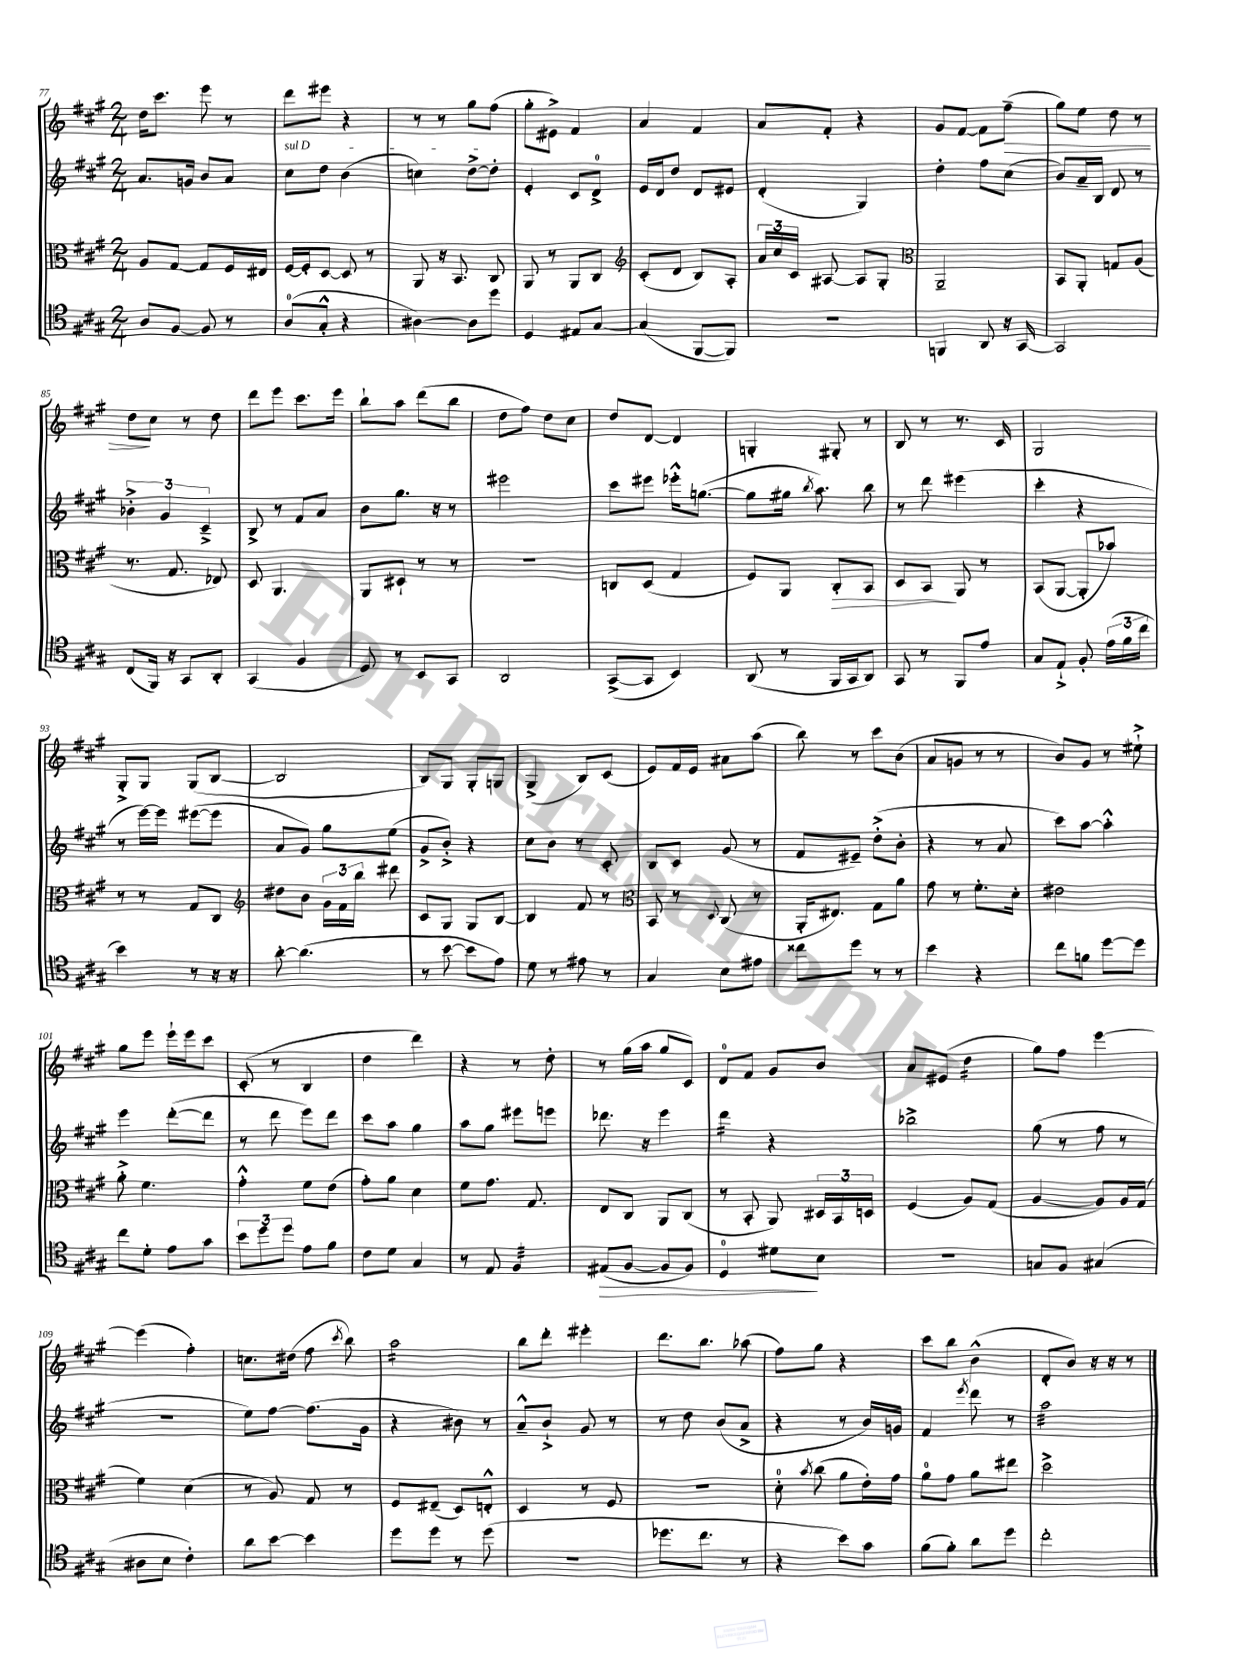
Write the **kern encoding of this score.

**kern	**dynam	**kern	**dynam	**kern	**kern	**dynam
*part4	*part4	*part3	*part3	*part2	*part1	*part1
*staff4	*staff4	*staff3	*staff3	*staff2	*staff1	*staff1
*clefC4	*	*clefC3	*	*clefG2	*clefG2	*
*k[f#c#g#]	*	*k[f#c#g#]	*	*k[f#c#g#]	*k[f#c#g#]	*
*M2/4	*	*M2/4	*	*M2/4	*M2/4	*
=77	=77	=77	=77	=77	=77	=77
8A/L	.	8A/L	.	8.a/L	16dd\KL	.
.	.	.	.	.	8.ccc#\J	.
[8F#/J	.	[8G#/J	.	.	.	.
.	.	.	.	16gn/Jk	.	.
8F#/]	.	8G#/L]	.	8b/L	8eee\	.
8r	.	16F#/L	.	8a/J	8r	.
.	.	16E#X/JJ	.	.	.	.
=78	=78	=78	=78	=78	=78	=78
!	!	!	!	!LO:TX:a:i:t=sul D	!	!
(8A/L	.	[16F#/LL	.	8cc#\L	8ddd\L	.
.	.	16F#'/J]	.	.	.	.
8G#'^^/J	.	[8D/J	.	8dd\J	8eee#X\J	.
4r	.	8D/]	.	(4b\	4r	.
.	.	8r	.	.	.	.
=79	=79	=79	=79	=79	=79	=79
[4A#X\)	.	8AA/	.	4ccn\)	8r	.
.	.	16r	.	.	8r	.
.	.	8.BB/	.	.	.	.
8A#\L]	.	.	.	[8dd^\L	8gg#\L	.
8dd\J	.	8C#/	.	8dd'\J]	(8ff#\J	.
=80	=80	=80	=80	=80	=80	=80
4D/	.	8AA/	.	4e'/	8gg#'\L	.
.	.	8r	.	.	8e#X^\J)	.
8E#X/L	.	8AA/L	.	8c#/L	4f#/	.
[8G#/J	.	8C#/J	.	8d^/J	.	.
=81	=81	=81	=81	=81	=81	=81
*	*	*clefG2	*	*	*	*
(4G#/]	.	(8c#'/L	.	16e/LL	4a/	.
.	.	.	.	16d/J	.	.
.	.	8d/J	.	8dd/J	.	.
[8FF#/L	.	8B/L)	.	8d/L	4f#/	.
8FF#/J])	.	8A'/J	.	8e#X/J	.	.
=82	=82	=82	=82	=82	=82	=82
2r	.	24a/LL	.	(4d'/	8a/L	.
.	.	24cc#/	.	.	.	.
.	.	24c#/JJ	.	.	.	.
.	.	[8A#X/	.	.	8f#'/J	.
.	.	8A#/L]	.	4G#/)	4r	.
.	.	8G#'/J	.	.	.	.
=83	=83	=83	=83	=83	=83	=83
*	*	*clefC3	*	*	*	*
4FFn/	.	2AA~/	.	4dd'\	8g#/L	.
.	.	.	.	.	[8f#/J	.
8AA/	.	.	.	8ff#\L	8f#\L]	.
!	!	!	!	!	!	!LO:HP:b
16r	.	.	.	(8cc#\J	(8ff#~\J	>
[16GG#/	.	.	.	.	.	.
=84	=84	=84	=84	=84	=84	=84
2GG#/]	.	8BB/L	.	8b/L)	8gg#\L)	.
.	.	8AA'/J	.	16a~/L	8ee\J	.
.	.	.	.	16B/JJ	.	.
.	.	8Gn/L	.	8d/	8dd\	.
.	.	(8A/J	.	8r	8r	.
!!LO:LB:g=z
=85	=85	=85	=85	=85	=85	=85
(8C#/L	.	8.r	.	6b-X'^\	8dd\L	.
16FF#/Jk)	.	.	.	.	8cc#\J	]
.	.	.	.	6g#/	.	.
16r	.	8.G#/	.	.	.	.
8GG#/L	.	.	.	.	8r	.
.	.	.	.	6c#~^/	.	.
8AA'/J	.	8E-X/)	.	.	8dd\	.
=86	=86	=86	=86	=86	=86	=86
(4GG#/	.	8D/	.	8B^/	8ddd\L	.
.	.	4.AA/	.	8r	8eee\J	.
4F#/	.	.	.	8f#/L	8.ccc#\L	.
.	.	.	.	8a/J	.	.
.	.	.	.	.	16eee\Jk	.
=87	=87	=87	=87	=87	=87	=87
8D/)	.	8AA/L	.	8b\L	8bb`\L	.
8r	.	8D#X`/J	.	8.gg#\J	8aa\J	.
8BB/L	.	8r	.	.	(8ddd\L	.
.	.	.	.	16r	.	.
8GG#/J	.	8r	.	8r	8bb\J	.
=88	=88	=88	=88	=88	=88	=88
2AA/	.	2r	.	2eee#X\	8dd\L	.
.	.	.	.	.	8ff#\J)	.
.	.	.	.	.	8dd\L	.
.	.	.	.	.	8cc#\J	.
=89	=89	=89	=89	=89	=89	=89
([8GG#^/L	.	8Cn/L	.	8ccc#\L	8dd/L	.
8GG#/J]	.	(8D/J	.	8eee#X\J	[8d/J	.
4BB/)	.	4G#/	.	16eee-X'^^\KL	4d/]	.
.	.	.	.	([8.ggn\J	.	.
=90	=90	=90	=90	=90	=90	=90
(8AA/	.	8F#/L)	.	8gg\L]	4Gn'/	.
8r	.	8AA/J	.	16gg#X\Jk	.	.
.	.	.	.	8qbb/	.	.
.	.	.	.	8.aa\)	.	.
!	!	!	!LO:HP:b	!	!	!
16FF#/LL	.	8C#'/L	>	.	8G#X'/	.
16GG#/J	.	.	.	.	.	.
8AA/J)	.	8BB/J	.	8bb\	8r	.
=91	=91	=91	=91	=91	=91	=91
8GG#/	.	8D/L	.	8r	8B/	.
8r	.	8BB/J	.	8ddd\	8r	.
8FF#/L	.	8AA/	]	(4eee#X\	8.r	.
8e/J	.	8r	.	.	.	.
.	.	.	.	.	16c#/	.
=92	=92	=92	=92	=92	=92	=92
8G#/L	.	(8BB/L	.	4ccc#'\	2G#/	.
8E`^/J	.	[8AA/J	.	.	.	.
8F#'/	.	8AA'/L]	.	4r	.	.
(24e\LL	.	8b-X/J)	.	.	.	.
24f#\	.	.	.	.	.	.
24cc#\JJ	.	.	.	.	.	.
!!LO:LB:g=z
=93	=93	=93	=93	=93	=93	=93
4b\)	.	8r	.	8r	8G#'^/L	.
.	.	8r	.	[16eee\LL)	8G#/J	.
.	.	.	.	16eee\JJ]	.	.
8r	.	8G#/L	.	([8eee#X\L	(8G#/L	.
16r	.	8C#/J	.	8eee#\J]	[8B/J	.
16r	.	.	.	.	.	.
=94	=94	=94	=94	=94	=94	=94
*	*	*clefG2	*	*	*	*
[8a'\	.	8dd#X\L	.	8a/L	2B/]	.
(4.a\]	.	8b\J	.	8g#/J)	.	.
.	.	24g#\LL	.	8gg#\L	.	.
.	.	24f#\	.	.	.	.
.	.	24bb\JJ	.	.	.	.
.	.	8ddd#X\	.	(8ee\J	.	.
=95	=95	=95	=95	=95	=95	=95
8r	.	8c#/L	.	8g#^/L	8B/L)	.
[8b\	.	8G#/J	.	8b'^/J)	8G#/J	.
8b\L]	.	8G#/L	.	4r	8G#'/L	.
8e\J)	.	[8B/J	.	.	8Gn/J	.
=96	=96	=96	=96	=96	=96	=96
8d\	.	4B/]	.	8cc#\L	(4G#^/	.
8r	.	.	.	8b\J	.	.
8e#X\	.	8f#/	.	8r	8B/L)	.
8r	.	8r	.	8c#'/	(8c#/J	.
=97	=97	=97	=97	=97	=97	=97
*	*	*clefC3	*	*	*	*
4G#/	.	8BB/	.	8B/L	8e/L)	.
.	.	8r	.	8c#/J	16f#/L	.
.	.	.	.	.	16e/JJ	.
.	.	8qqD/	.	.	.	.
8B\L	.	(8C#/	.	(8g#/	8a#X\L	.
8e#X\J	.	8r	.	8r	(8aa\J	.
=98	=98	=98	=98	=98	=98	=98
8cc##X\L	.	16AA'/KL	.	8f#/L	8bb\)	.
.	.	8.E#X/J)	.	.	.	.
8dd\J	.	.	.	8e#X~/J)	8r	.
8r	.	8G#\L	.	(8dd'^\L	8ccc#\L	.
8r	.	8a\J	.	8b'\J	(8b\J	.
=99	=99	=99	=99	=99	=99	=99
4b\	.	8g#\	.	4r	8a/L	.
.	.	8r	.	.	8gn/J	.
4r	.	8.f#'\L	.	8r	8r	.
.	.	.	.	8a/	8r	.
.	.	16d'\Jk	.	.	.	.
=100	=100	=100	=100	=100	=100	=100
8cc#\L	.	2e#X\	.	8ccc#\L)	8b/L)	.
8fn\J	.	.	.	[8aa\J	8g#/J	.
[8dd\L	.	.	.	4aa'^^\]	8r	.
8dd\J]	.	.	.	.	8ee#X`^\	.
!!LO:LB:g=z
=101	=101	=101	=101	=101	=101	=101
8cc#\L	.	8a'^\	.	4eee\	8gg#\L	.
8d'\J	.	4.f#\	.	.	8eee\J	.
8e\L	.	.	.	([8ddd'\L	16eee`\LL	.
.	.	.	.	.	16eee\J	.
8g#\J	.	.	.	8ddd\J]	8ccc#\J	.
=102	=102	=102	=102	=102	=102	=102
12b\L	.	4g#'^^\	.	8r	(8c#'/	.
12dd\	.	.	.	.	.	.
.	.	.	.	8ddd\	8r	.
12dd\J	.	.	.	.	.	.
8e\L	.	8f#\L	.	8eee\L)	4B/	.
8f#\J	.	(8e\J	.	8ddd\J	.	.
=103	=103	=103	=103	=103	=103	=103
8c#\L	.	8g#'\L)	.	8ccc#\L	4dd\	.
8d\J	.	8a\J	.	8aa\J	.	.
4G#/	.	4d\	.	4gg#\	4ddd\)	.
=104	=104	=104	=104	=104	=104	=104
8r	.	8f#\L	.	8aa\L	4r	.
8E/	.	8.g#\J	.	8gg#\J	.	.
*tremolo	*	*	*	*	*	*
32F#/LLL	.	.	.	8eee#X\L	8r	.
32F#/	.	.	.	.	.	.
32F#/	.	8.G#/	.	.	.	.
32F#/	.	.	.	.	.	.
32F#/	.	.	.	8eeen\J	8dd'\	.
32F#/	.	.	.	.	.	.
32F#/	.	.	.	.	.	.
32F#/JJJ	.	.	.	.	.	.
*Xtremolo	*	*	*	*	*	*
=105	=105	=105	=105	=105	=105	=105
!	!LO:HP:b	!	!	!	!	!
(8E#X/L	>	8E/L	.	8.ddd-X\	8r	.
[8F#/J	.	8C#/J	.	.	(16gg#\LL	.
.	.	.	.	16r	16aa\JJ	.
8F#/L]	.	8AA/L	.	4eee\	8gg#/L	.
8F#/J)	.	(8C#/J	.	.	8c#/J)	.
=106	=106	=106	=106	=106	=106	=106
*	*	*	*	*tremolo	*	*
4D/	.	8r	.	16ddd\LL	8d/L	.
.	.	.	.	16ddd\	.	.
.	.	8BB'/	.	16ddd\	8f#/J	.
.	.	.	.	16ddd\JJ	.	.
*	*	*	*	*Xtremolo	*	*
8d#X\L	.	8AA/)	.	4r	8g#/L	.
8B\J	]	24D#X/LL	.	.	8b/J	.
.	.	24BB/	.	.	.	.
.	.	24Dn/JJ	.	.	.	.
=107	=107	=107	=107	=107	=107	=107
2r	.	(4F#/	.	2bb-X^\	8a/L	.
.	.	.	.	.	(8e#X/J	.
*	*	*	*	*	*tremolo	*
.	.	8A/L)	.	.	16dd\LL	.
.	.	.	.	.	16dd\	.
.	.	(8G#/J	.	.	16dd\	.
.	.	.	.	.	16dd\JJ	.
*	*	*	*	*	*Xtremolo	*
=108	=108	=108	=108	=108	=108	=108
8Gn/L	.	[4A/	.	(8gg#\	8gg#\L)	.
8F#/J	.	.	.	8r	8ff#\J	.
(4G#X/	.	8A/L])	.	8ff#\	[4eee\	.
.	.	16A/L	.	8r	.	.
.	.	(16G#/JJ	.	.	.	.
!!LO:LB:g=z
=109	=109	=109	=109	=109	=109	=109
8A#X\L	.	4f#\)	.	2r	(4eee\]	.
8B\J	.	.	.	.	.	.
4c#'\)	.	(4d\	.	.	4ff#'\)	.
=110	=110	=110	=110	=110	=110	=110
8a\L	.	8r	.	8ee\L)	8.ccn\L	.
[8b\J	.	8A/)	.	[8ff#\J	.	.
.	.	.	.	.	(16dd#X\Jk	.
4b\]	.	8G#/	.	(8.ff#\L]	8ff#\	.
.	.	.	.	.	8qccc#/	.
.	.	8r	.	.	8bb\)	.
.	.	.	.	16g#\Jk	.	.
=111	=111	=111	=111	=111	=111	=111
*	*	*	*	*	*tremolo	*
8dd\L	.	8F#/L	.	4r	16aa\LL	.
.	.	.	.	.	16aa\	.
8dd\J	.	(8E#X~/J	.	.	16aa\	.
.	.	.	.	.	16aa\	.
8r	.	8D/L)	.	8b#X\)	16aa\	.
.	.	.	.	.	16aa\	.
(8dd\	.	8En'^^/J	.	8r	16aa\	.
.	.	.	.	.	16aa\JJ	.
*	*	*	*	*	*Xtremolo	*
=112	=112	=112	=112	=112	=112	=112
2r	.	4D/	.	8a~^^/L	8bb\L	.
.	.	.	.	8b`^/J	8ddd'\J	.
.	.	8r	.	8g#/	4eee#X'\	.
.	.	8F#/	.	8r	.	.
=113	=113	=113	=113	=113	=113	=113
8.dd-X\L	.	2r	.	8r	8.ddd\L	.
.	.	.	.	8dd\	.	.
8.cc#\J	.	.	.	.	8.bb\J	.
.	.	.	.	(8b/L	.	.
8r	.	.	.	8a^/J	(8aa-X\	.
=114	=114	=114	=114	=114	=114	=114
4r	.	8d'\	.	4r	8ff#\L)	.
.	.	8qb/	.	.	.	.
.	.	(8cc#\	.	.	8gg#\J	.
8b\L)	.	8a\L	.	8r	4r	.
8g#\J	.	16e'\L)	.	16b/LL)	.	.
.	.	16g#\JJ	.	16gn/JJ	.	.
=115	=115	=115	=115	=115	=115	=115
(8f#\L	.	8a\L	.	4f#/	8ccc#\L	.
8f#'\J)	.	8g#\J	.	.	8bb\J	.
.	.	.	.	8qeee/	.	.
8a\L	.	8a\L	.	8ddd\	(4b^^\	.
8dd\J	.	8ee#X\J	.	8r	.	.
=116	=116	=116	=116	=116	=116	=116
*	*	*	*	*tremolo	*	*
2cc#'\	.	2dd^\	.	32aa\LLL	8d'/L	.
.	.	.	.	32aa\	.	.
.	.	.	.	32aa\	.	.
.	.	.	.	32aa\	.	.
.	.	.	.	32aa\	8b/J)	.
.	.	.	.	32aa\	.	.
.	.	.	.	32aa\	.	.
.	.	.	.	32aa\	.	.
.	.	.	.	32aa\	16r	.
.	.	.	.	32aa\	.	.
.	.	.	.	32aa\	16r	.
.	.	.	.	32aa\	.	.
.	.	.	.	32aa\	8r	.
.	.	.	.	32aa\	.	.
.	.	.	.	32aa\	.	.
.	.	.	.	32aa\JJJ	.	.
*	*	*	*	*Xtremolo	*	*
==	==	==	==	==	==	==
*-	*-	*-	*-	*-	*-	*-
